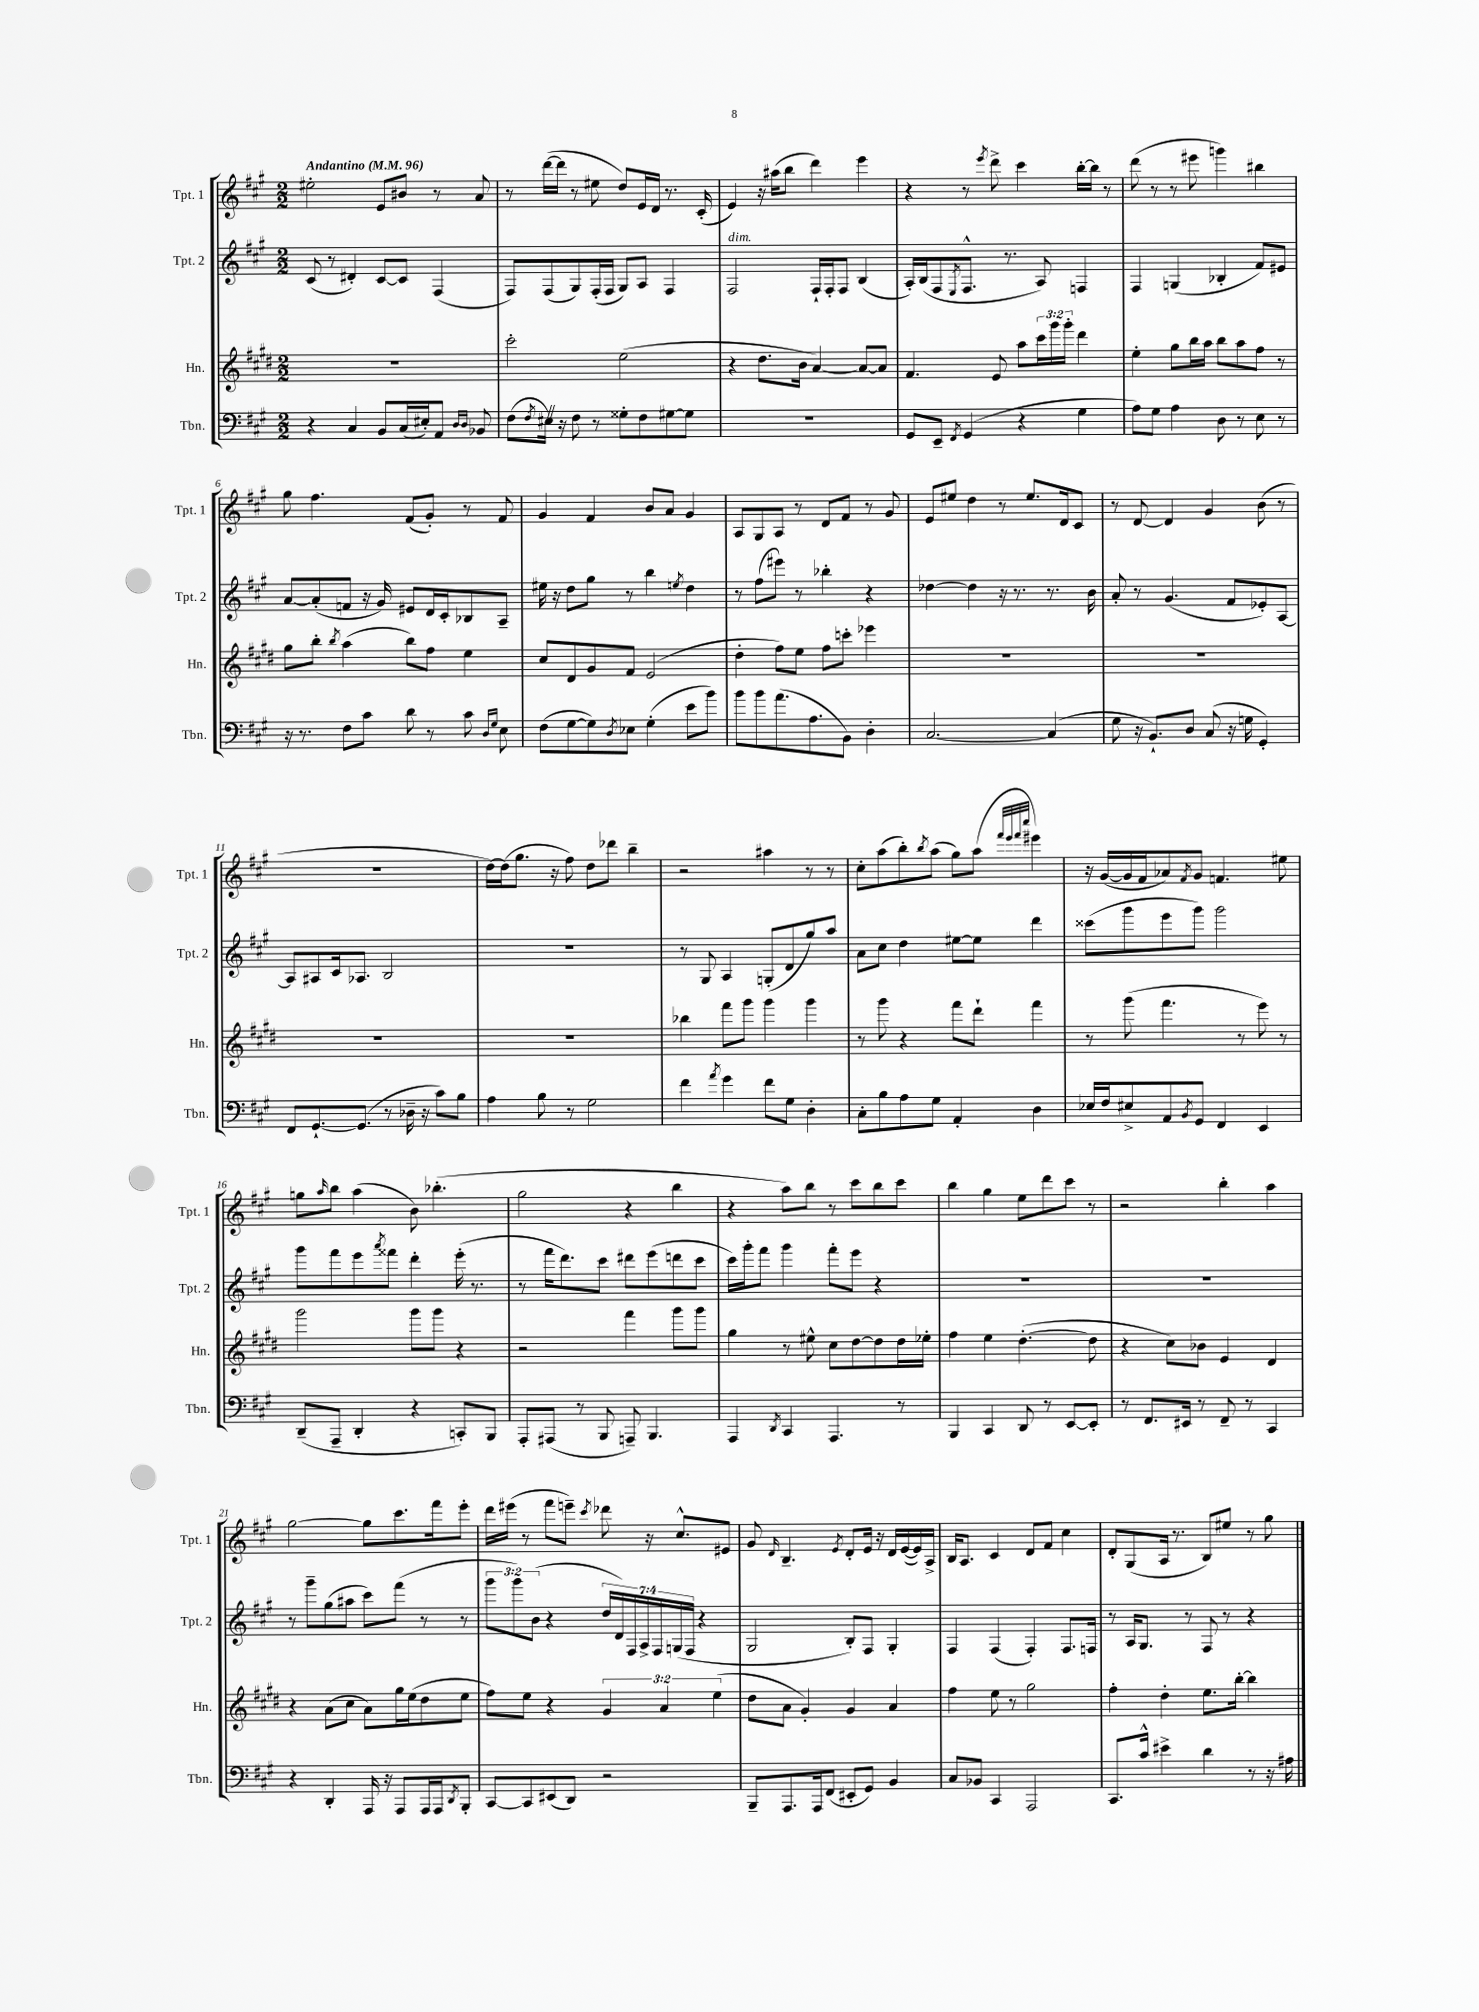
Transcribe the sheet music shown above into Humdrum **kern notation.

**kern	**kern	**kern	**kern
*part4	*part3	*part2	*part1
*staff4	*staff3	*staff2	*staff1
*I"Tbn.	*I"Hn.	*I"Tpt. 2	*I"Tpt. 1
*I'Tbn.	*I'Hn.	*I'Tpt. 2	*I'Tpt. 1
*clefF4	*clefG2	*clefG2	*clefG2
*k[f#c#g#]	*k[f#c#g#d#]	*k[f#c#g#]	*k[f#c#g#]
*M2/2	*M2/2	*M2/2	*M2/2
*MM96	*MM96	*MM96	*MM96
=1	=1	=1	=1
!	!	!	!LO:TX:a:B:t=Andantino
4r	1r	(8c#/	2ee#X'\
.	.	8r	.
4C#/	.	4d#X'/)	.
8BB/L	.	[8c#/L	8e/L
(16C#/L	.	8c#/J]	8b#X/J
16E#X'/J)	.	.	.
8AA/J	.	(4F#/	8r
16qqD/LL	.	.	.
16qqD/JJ	.	.	.
8BB-X/	.	.	8a/
=2	=2	=2	=2
(8F#\L	2ccc#'\	8F#/L)	8r
8qF#/	.	.	.
16E#XZ\Jk)	.	(8F#/	([16ddd\LL
16r	.	.	16ddd\JJ]
8F#\	.	8G#/)	8r
8r	.	(16F#'/L	8ee#X\
.	.	16F#/JJ	.
8G##X'\L	(2ee\	8G#/L)	8dd/L)
8F#\	.	8A/J	16e/L
.	.	.	16d/JJ
[8G#X\	.	4F#/	8.r
8G#\J]	.	.	.
.	.	.	(16c#'/
=3	=3	=3	=3
!	!	!LO:TX:a:i:t=dim.	!
1r	4r	2F#/	4e/)
.	8.dd#\L	.	16r
.	.	.	(16aa#X\KL
.	.	.	8bb\J
.	16b\Jk	.	.
.	[4a/)	16F#`/LL	4ddd\)
.	.	16F#'/J	.
.	.	8F#/J	.
.	8a/L_	(4B/	4eee\
.	8a/J]	.	.
=4	=4	=4	=4
8GG#/L	4.f#/	16A'/LL)	4r
.	.	(16B/J	.
8EE~/J	.	8F#/	.
8qFF#/	.	8qE/	.
(4GG#/	.	8.F#^^/J	8r
.	.	.	8qeee/
.	8e/	.	8ddd^\
.	.	8.r	.
4r	8aa\L	.	4ccc#\
.	24ccc#\L	8A/)	.
.	24ggg#\	.	.
.	24ggg#'\JJ	.	.
4G#\	4ddd#\	4Fn/	[16bb'\LL
.	.	.	16bb\JJ]
.	.	.	8r
=5	=5	=5	=5
8A\L)	4ee'\	4F#/	(8ddd\
8G#\J	.	.	8r
4A\	8gg#\L	(4Gn/	8r
.	16bb\L	.	8eee#X\
.	16aa\JJ	.	.
8D\	8bb\L	4B-X'/	4gggn\)
8r	8aa\	.	.
8E\	8ff#\J	8f#/L)	4bb#X\
8r	8r	8e#X/J	.
!!LO:LB:g=z
=6	=6	=6	=6
16r	8gg#\L	[8a/L	8gg#\
8.r	.	.	.
.	8bb'\J	(8a'/]	4.ff#\
.	8qbb/	.	.
8F#\L	(4aa\	8fn/J	.
8c#\J	.	16r	.
.	.	16g#/)	.
8d\	8bb\L)	8e#X/L	(8f#/L
8r	8ff#\J	16d/L	8g#'/J)
.	.	16c#'/J	.
8c#\	4ee\	8B-X/	8r
16qqD/LL	.	.	.
16qqG#/JJ	.	.	.
8E\	.	8A~/J	8f#/
=7	=7	=7	=7
(8F#\L	8cc#/L	16ee#X\	4g#/
.	.	16r	.
[8G#\	8d#/	8dd\L	.
8G#\])	8g#/	8gg#\J	4f#/
8qD/	.	.	.
8E-X\J	8f#/J	8r	.
(4G#'\	(2e/	4bb\	8b/L
.	.	.	8a/J
.	.	8qeen/	.
8e\L	.	4dd\	4g#/
8b\J)	.	.	.
=8	=8	=8	=8
8b\L	4dd#'\	8r	8A/L
8b\	.	(8ff#\L	8G#/
(8.a\	8ff#\L)	8eee#X\J)	8A/J
.	8ee\J	8r	8r
8.A\	.	.	.
.	8ff#\L	4bb-X'\	8d/L
8BB\J)	8cccn'\J	.	8f#/J
4D'\	4eee-X\	4r	8r
.	.	.	8g#/
=9	=9	=9	=9
[2.C#/	1r	[4dd-X\	8e/L
.	.	.	8ee#X/J
.	.	4dd-\]	4dd\
.	.	16r	8r
.	.	8.r	.
.	.	.	8.ee#/L
(4C#/]	.	8.r	.
.	.	.	16d/k
.	.	.	8c#/J
.	.	16b\	.
=10	=10	=10	=10
8G#\	1r	8a'/	8r
16r	.	8r	[8d/
8.BB`/L)	.	.	.
.	.	(4.g#/	4d/]
8D/J	.	.	.
(8C#/	.	.	4g#/
16r	.	8f#/L	.
16Gn\	.	.	.
4GG#'/)	.	8e-X'/)	(8b\
.	.	[8A/J	8r
!!LO:LB:g=z
=11	=11	=11	=11
8FF#/L	1r	8A/L]	1r
[8.GG#`/	.	8A#X/	.
.	.	16c#/k	.
(8.GG#/J]	.	8.A-X/J	.
8r	.	2B/	.
16D-X~\	.	.	.
16r	.	.	.
8c#\L)	.	.	.
8B\J	.	.	.
=12	=12	=12	=12
4A\	1r	1r	[16dd\LL)
.	.	.	(16dd\J]
.	.	.	8.gg#\J
8B\	.	.	.
.	.	.	16r
8r	.	.	8ff#\)
2G#\	.	.	8dd\L
.	.	.	8ddd-X\J
.	.	.	4bb~\
=13	=13	=13	=13
4f#\	4bb-X\	8r	2r
.	.	8G#/	.
8qa/	.	.	.
4g#\	8fff#\L	4A/	.
.	8ggg#\J	.	.
8f#\L	4ggg#\	(8Gn'/L	4aa#X\
8G#\J	.	8d/	.
4D'\	4ggg#\	8gg#/)	8r
.	.	8aa/J	8r
=14	=14	=14	=14
8C#'\L	8r	8a\L	8cc#'\L
8B\	8ggg#\	8cc#\J	(8aa\
8A\	4r	4dd\	8bb'\)
.	.	.	8qbb/
8G#\J	.	.	(8aa\J
4AA'/	8fff#\L	[8ee#X\L	8gg#\L)
.	8ddd#`\J	8ee#\J]	(8aa\J
.	.	.	32qqfff#/LLL
.	.	.	32qqeee/
.	.	.	32qqfff#/
.	.	.	32qqcccc#/JJJ
4D\	4fff#\	4ddd\	4eee#X\)
=15	=15	=15	=15
16E-X/LL	8r	(8ccc##X\L	16r
16F#/J	.	.	([16g#/LL
8E#X^/	(8ggg#\	8ggg#\	16g#/]
.	.	.	16f#/J
8AA/	4.fff#\	8eee\	8a-X/)
8qBB/	.	.	8qf#/
8GG#/J	.	8ggg#\J)	8g#/J
4FF#/	.	2ggg#\	4.fn/
.	8r	.	.
4EE/	8eee\)	.	.
.	8r	.	8ee#X\
!!LO:LB:g=z
=16	=16	=16	=16
(8DD~/L	2ggg#\	8ggg#\L	8ggn\L
.	.	.	16qqaa/
8AAA~/J	.	8fff#\	8bb\J
4DD'/	.	8eee\	(4aa\
.	.	8qaaa/	.
.	.	8fff##X\J	.
4r	8ggg#\L	4ddd'\	8b\)
.	8ggg#\J	.	(4.bb-X'\
8CCn'/L)	4r	(16eee'\	.
.	.	8.r	.
8BBB/J	.	.	.
=17	=17	=17	=17
8AAA'/L	2r	8r	2gg#\
(8AAA#X/J	.	16fff#\KL	.
.	.	8.ddd\)	.
8r	.	.	.
8BBB/	.	8ccc#\J	.
8AAAn~/)	4fff#\	8ddd#X\L	4r
4.BBB/	.	(8eee\	.
.	8ggg#\L	8dddn\	4bb\
.	8ggg#\J	8ccc#\J	.
=18	=18	=18	=18
4AAA/	4gg#\	16ccc#\LL)	4r
.	.	16ggg#'\J	.
.	.	8fff#\J	.
8qDD/	.	.	.
4CC#/	8r	4ggg#\	8aa\L)
.	8ee#X^^\	.	8bb\J
4.AAA/	8cc#\L	8fff#'\L	8r
.	[8dd#\	8eee\J	8ccc#\L
.	8dd#\]	4r	8bb\
8r	16dd#\L	.	8ccc#\J
.	16ee-X'\JJ	.	.
=19	=19	=19	=19
4BBB/	4ff#\	1r	4bb\
4CC#/	4ee\	.	4gg#\
8DD/	([4.dd#'\	.	8ee\L
8r	.	.	8ddd\
[8EE/L	.	.	8ccc#\J
8EE'/J]	8dd#\]	.	8r
=20	=20	=20	=20
8r	4r	1r	2r
8.FF#/L	.	.	.
.	8cc#\L)	.	.
16EE#X/Jk	.	.	.
8r	8b-X\J	.	.
8FF#~/	4e/	.	4bb'\
8r	.	.	.
4CC#/	4d#/	.	4aa\
!!LO:LB:g=z
=21	=21	=21	=21
4r	4r	8r	[2gg#\
.	.	8ggg#~\L	.
4DD'/	(8a\L	(8gg#\	.
.	8cc#\J	8aa#X\J	.
16AAA/	8a\L)	8ccc#\L)	8gg#\L]
16r	.	.	.
8AAA/L	16gg#\L	(8fff#\J	8.ccc#\
.	(16ee\J	.	.
16AAA/L	8dd#\	8r	.
16AAA/J	.	.	16fff#\k
8qDD/	.	.	.
8BBB'/J	8ee\J	8r	8eee'\J
=22	=22	=22	=22
[8CC#/L	8ff#\L)	12ggg#\L	16ddd\LL
.	.	.	(16eee#X\JJ
.	.	12ggg#\)	.
8CC#/]	8ee\J	.	8r
.	.	(12b\J	.
(8EE#X/	4r	4r	8fff#\L
8DD/J)	.	.	8eeen~\J)
.	.	.	8qccc#/
2r	6g#/	28dd/LL	8ddd-X\
.	.	28d/)	.
.	.	28F#/	.
.	.	28A^/	.
.	.	.	16r
.	.	28F#/	.
.	6a/	.	.
.	.	(28Gn/	.
.	.	.	8.cc#^^/L
.	.	28F#/JJ	.
.	.	4r	.
.	(6ee\	.	.
.	.	.	8e#X/J
=23	=23	=23	=23
8BBB~/L	8dd#\L	2G#/	8g#/
.	.	.	16qqd/
8.AAA/	8a\J	.	4.B~/
.	4g#'/)	.	.
16AAA/k	.	.	.
(8FF#/J	.	.	.
.	.	.	8qe/
8EE#X'/L	4g#/	8B'/L)	8d'/L
8GG#/J)	.	8F#/J	16e/Jk
.	.	.	16r
4BB/	4a/	4G#'/	16d/LL
.	.	.	([16e/
.	.	.	16e/])
.	.	.	16A^/JJ
=24	=24	=24	=24
8C#/L	4ff#\	4F#/	16B/KL
.	.	.	8.A/J
8BB-X/J	.	.	.
4CC#/	8ee\	(4F#/	4c#/
.	8r	.	.
2AAA/	2gg#\	4F#'/)	8d/L
.	.	.	8f#/J
.	.	8.F#/L	4cc#\
.	.	16Fn/Jk	.
=25	=25	=25	=25
8.CC#/L	4ff#'\	8r	8d'/L
.	.	16A/KL	(8G#/
16c#^^/Jk	.	8.G#/J	.
4e#X^\	4dd#'\	.	16A/Jk
.	.	.	8.r
.	.	8r	.
4d\	8.ee\L	8F#/	8B/L)
.	.	8r	8ee#X/J
.	[16bb'\Jk	.	.
8r	4bb\]	4r	8r
16r	.	.	8gg#\
16A#X\	.	.	.
==	==	==	==
*-	*-	*-	*-
